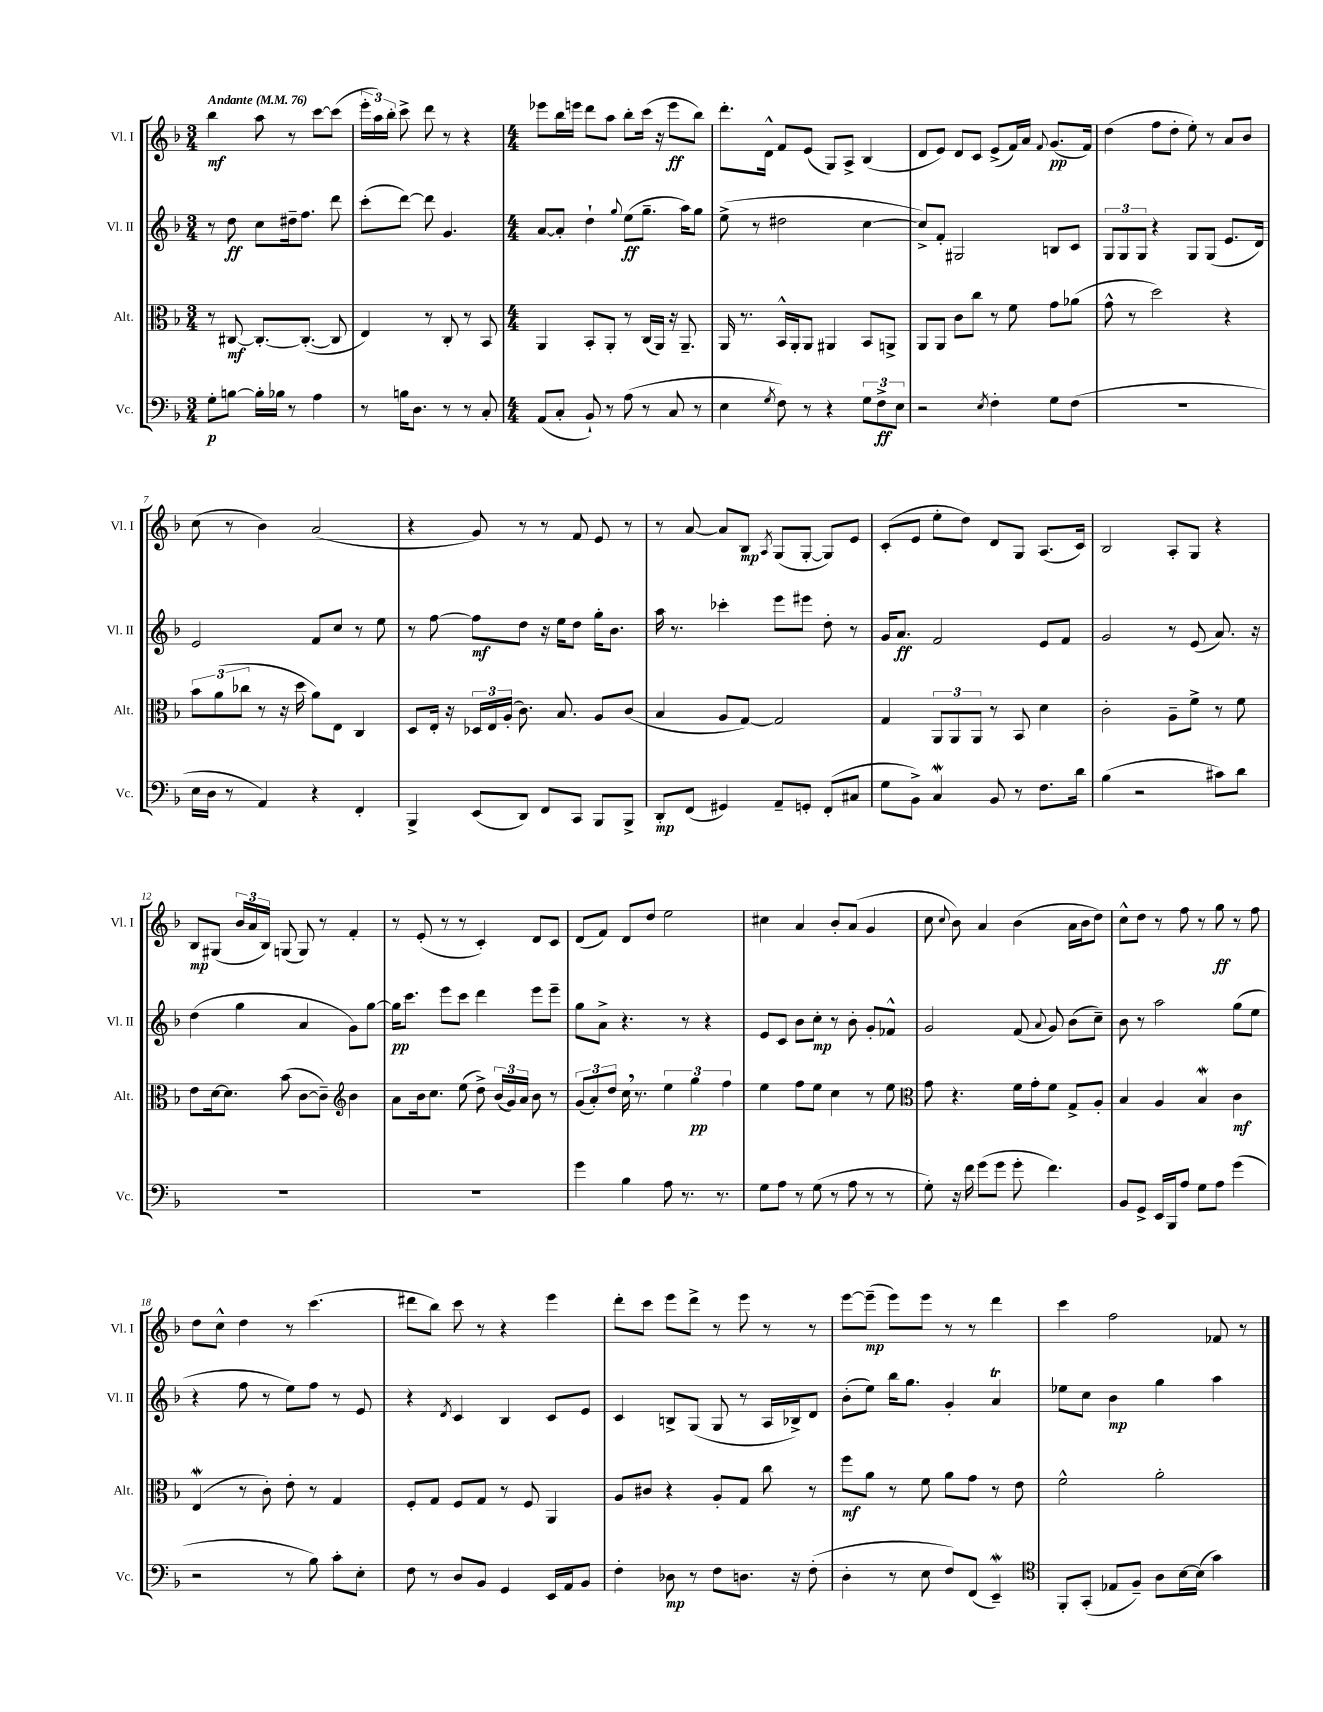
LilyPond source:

<<
\new StaffGroup <<
\new Staff = "s0" \with { instrumentName = "Vl. I" shortInstrumentName = "Vl. I" } {
    \clef treble \key f \major \numericTimeSignature \time 3/4 \tempo "Andante" 4 = 76
    \autoBeamOff bes''4\mf a''8 r8 c'''8[~ c'''8]( |
    \tuplet 3/2 { e'''16[-. a''16) bes''16]-. } c'''8-> d'''8 r8 r4 |
    \numericTimeSignature \time 4/4 ees'''8[ bes''16 e'''16] d'''8[ a''8] bes''8[-. c'''16]( r16 e'''8[\ff bes''8]) |
    d'''8.[-. d'16]-^ f'8[ e'8]( g8[) a8]-> bes4( |
    d'8[ e'8]) d'8[ c'8] e'8[->( f'16) a'16] \appoggiatura { f'8 } g'8.[\pp( f'16]) |
    d''4( f''8[ d''8]-. e''8-.) r8 a'8[ bes'8] |
    c''8( r8 bes'4) a'2( |
    r4 g'8) r8 r8 f'8 e'8 r8 |
    r8 a'8~ a'8[ bes8]\mp \acciaccatura { a8 } g8[( g8]~-. g8[) e'8] |
    c'8[-.( e'8] e''8[-. d''8]) d'8[ g8] a8.[( c'16]) |
    bes2 a8[-. g8] r4 |
    bes8[\mp gis8]( \tuplet 3/2 { bes'16[ a'16 bes16]) } g8( g8) r8 f'4-. |
    r8 e'8-.( r8 r8 c'4-.) d'8[ c'8] |
    d'8[( f'8]) d'8[ d''8] e''2 |
    cis''4 a'4 bes'8[-. a'8]( g'4 |
    c''8 \appoggiatura { c''8 } bes'8) a'4 bes'4( a'16[ bes'16 d''8]) |
    c''8[-^ d''8] r8 f''8 r8 g''8\ff r8 f''8 |
    d''8[ c''8]-^ d''4 r8 c'''4.( |
    dis'''8[ bes''8]) c'''8 r8 r4 e'''4 |
    d'''8[-. c'''8] e'''8[ d'''8]-> r8 e'''8 r8 r8 |
    e'''8[~ e'''8]--\mp( e'''8[) e'''8] r8 r8 d'''4 |
    c'''4 f''2 fes'8 r8 \bar "|." |
}
\new Staff = "s1" \with { instrumentName = "Vl. II" shortInstrumentName = "Vl. II" } {
    \clef treble \key f \major \numericTimeSignature \time 3/4
    \autoBeamOff r8 d''8\ff c''8[ dis''16-- f''8.] d'''8 |
    c'''8[-.( d'''8]~) d'''8 g'4. |
    \numericTimeSignature \time 4/4 a'8[~ a'8]-. d''4-! \appoggiatura { g''8 } e''8[\ff( g''8.]-- a''16[) g''8] |
    e''8->( r8 dis''2 c''4~ |
    c''8[->) f'8]-. gis2 b8[ c'8] |
    \tuplet 3/2 { g8[ g8 g8] } r4 g8[ g8]( e'8.[ d'16]) |
    e'2 f'8[ c''8] r8 e''8 |
    r8 f''8~ f''8[\mf d''8] r16 e''16[ d''8] g''16[-. bes'8.] |
    a''16 r8. ces'''4-. e'''8[ eis'''8] d''8-. r8 |
    g'16[ a'8.]\ff f'2 e'8[ f'8] |
    g'2 r8 e'8( a'8.) r16 |
    d''4( g''4 a'4 g'8[) g''8]~ |
    g''16[\pp c'''8.] e'''8[ c'''8] d'''4 e'''8[ e'''8]-- |
    g''8[ a'8]-> r4. r8 r4 |
    e'8[ c'8] bes'8[ c''8]-.\mp r8 bes'8-. g'8[-. fes'8]-^ |
    g'2 f'8( \appoggiatura { a'8 } g'8) bes'8[( c''8]--) |
    bes'8 r8 a''2 g''8[( e''8] |
    r4 f''8 r8 e''8[) f''8] r8 e'8 |
    r4 \acciaccatura { d'8 } c'4 bes4 c'8[ e'8] |
    c'4 b8[-> g8]( g8 r8 a16[ bes16->) d'8] |
    bes'8[-.( e''8]) bes''16[ g''8.] g'4-. a'4\trill |
    ees''8[ c''8] bes'4\mp g''4 a''4 \bar "|." |
}
\new Staff = "s2" \with { instrumentName = "Alt." shortInstrumentName = "Alt." } {
    \clef alto \key f \major \numericTimeSignature \time 3/4
    \autoBeamOff r8 cis8~\mf cis8.[~-. cis8.]~-.( cis8 |
    e4) r8 c8-. r8 bes,8 |
    \numericTimeSignature \time 4/4 a,4 bes,8[-. a,8]-. r8 c16[( a,16]) r16 a,8.-- |
    a,16 r8. bes,16[-^ a,16-. a,8] ais,4 bes,8[ a,8]-> |
    a,8[ a,8] c'8[ c''8] r8 f'8 g'8[ aes'8]( |
    g'8-^ r8 d''2) r4 |
    \tuplet 3/2 { bes'8[ a'8( ces''8] } r8 r16 d''16 a'8[) e8] c4 |
    d8[ e16]-. r16 \tuplet 3/2 { des16[ e16 a16]-.( } c'8.) bes8. a8[ c'8]( |
    bes4 a8[ g8]~) g2 |
    g4 \tuplet 3/2 { a,8[ a,8 a,8] } r8 bes,8 d'4 |
    c'2-. a8[-- f'8]-> r8 f'8 |
    e'8[ d'16~ d'8.] bes'8( c'8[~ c'8]--) \clef treble bes'4 |
    a'8[ bes'16 c''8.] e''8( d''8->) \tuplet 3/2 { bes'16[( g'16) a'16] } bes'8 r8 |
    \tuplet 3/2 { g'8[( a'8-.) d''8] } c''16 \breathe r8. \tuplet 3/2 { e''4 g''4\pp f''4 } |
    e''4 f''8[ e''8] c''4 r8 e''8 |
    \clef alto g'8 r4. f'16[ g'16-. f'8] g8[-> a8]-. |
    bes4 a4 bes4\mordent c'4\mf |
    e4\mordent( r8 c'8-.) e'8-. r8 g4 |
    f8[-. g8] f8[ g8] r8 f8 a,4 |
    a8[ cis'8] r4 a8[-. g8] c''8 r8 |
    f''8[\mf a'8] r8 f'8 a'8[ g'8] r8 e'8 |
    f'2-^ a'2-. \bar "|." |
}
\new Staff = "s3" \with { instrumentName = "Vc." shortInstrumentName = "Vc." } {
    \clef bass \key f \major \numericTimeSignature \time 3/4
    \autoBeamOff g8[-.\p b8]~ b16[-. bes16] r8 a4 |
    r8 b16[ d8.] r8 r8 c8-. |
    \numericTimeSignature \time 4/4 a,8[( c8]-. bes,8-!) r8 a8( r8 c8 r8 |
    e4 \acciaccatura { g8 } f8) r8 r4 \tuplet 3/2 { g8[ f8->\ff e8] } |
    r2 \acciaccatura { e8 } f4-. g8[ f8]( |
    R1 |
    e16[ d16] r8 a,4) r4 f,4-. |
    bes,,4-> e,8[( d,8]) f,8[ c,8] bes,,8[ bes,,8]-> |
    d,8[-.\mp f,8]( gis,4) a,8[-- g,8]-. f,8[-.( cis8] |
    g8[ bes,8]->) c4\mordent bes,8 r8 f8.[ d'16] |
    bes4( r2 cis'8[) d'8] |
    R1 |
    R1 |
    g'4 bes4 a8 r8. r8. |
    g8[ a8] r8 g8( r8 a8 r8 r8 |
    g8-.) r16 f'16 g'8[( g'8] g'8-. f'4.) |
    bes,8[ g,8]-> e,16[ bes,,16 a8] g8[ a8] g'4( |
    r2 r8 bes8) c'8[-. e8]-. |
    f8 r8 d8[ bes,8] g,4 e,16[ a,16 bes,8] |
    f4-. des8\mp r8 f8[ d8.] r16 f8-.( |
    d4-. r8 e8 f8[) f,8]( e,4--\mordent) |
    \clef tenor f,8[-. g,8]-.( ees8[ f8]--) a8[ bes16~ bes16]( g'4) \bar "|." |
}
>>
>>
